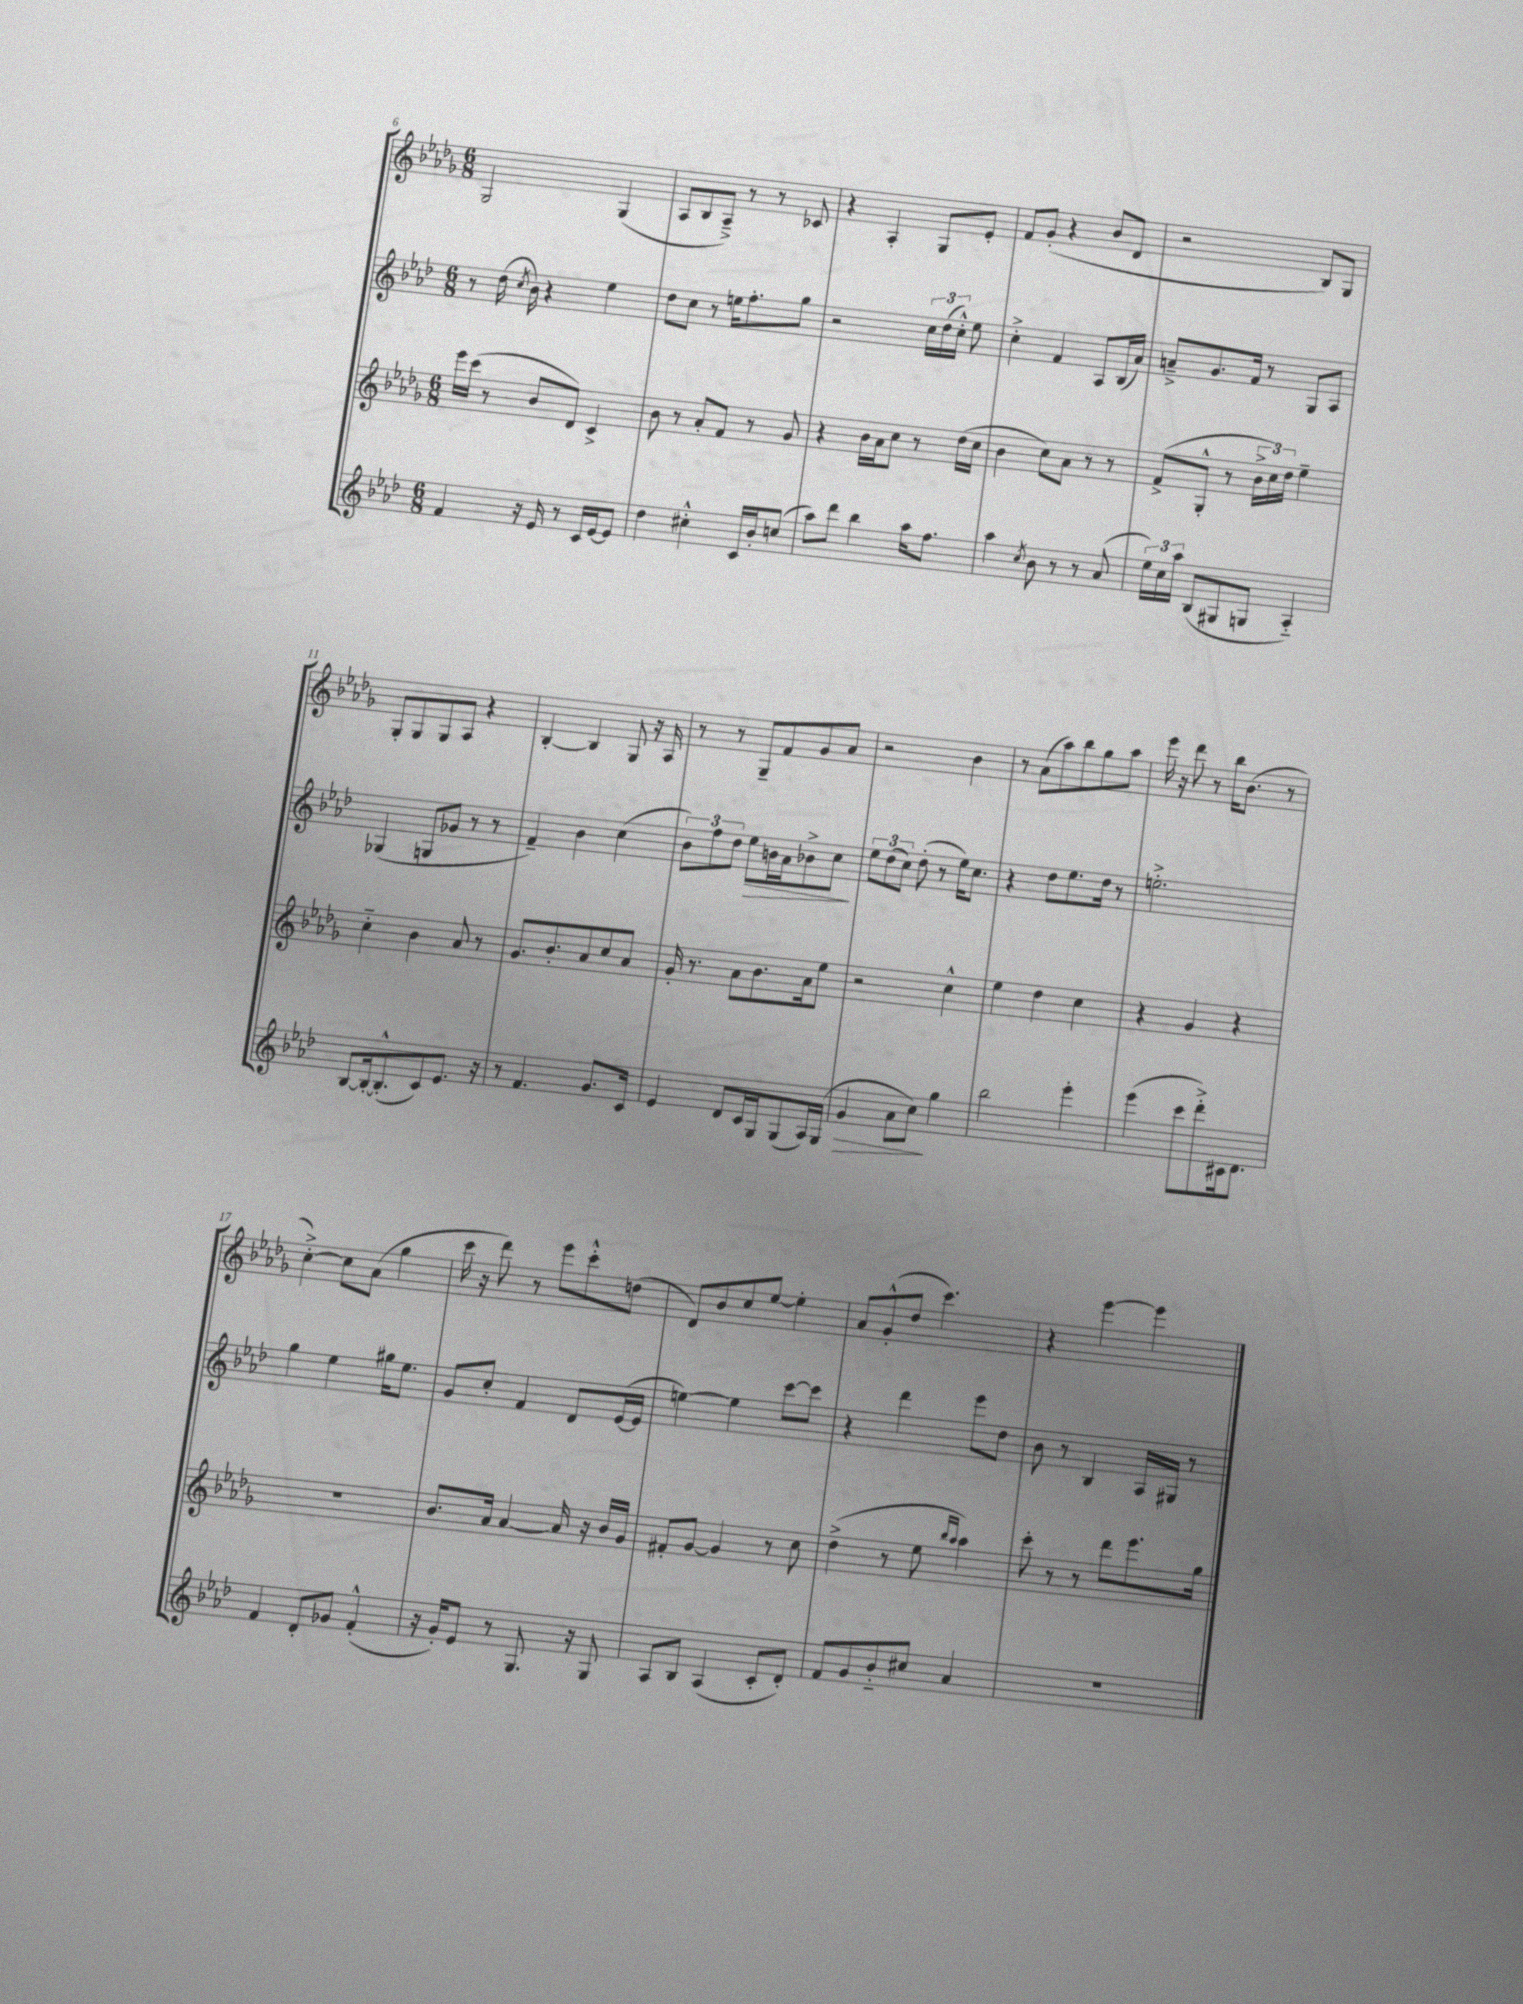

**kern	**kern	**kern	**kern
*staff4	*staff3	*staff2	*staff1
*clefG2	*clefG2	*clefG2	*clefG2
*k[b-e-a-d-]	*k[b-e-a-d-g-]	*k[b-e-a-d-]	*k[b-e-a-d-g-]
*M6/8	*M6/8	*M6/8	*M6/8
4f/	16eee-\LL	8r	2G-/
.	(16ccc\JJ	.	.
.	8r	(16dd-\	.
.	.	8qcc/	.
.	.	16b-\)	.
16r	8b-/L	4r	.
16e-/	.	.	.
8r	8d-/J)	.	.
16c/LL	4c^/	4ee-\	(4G-/
[16e-/J	.	.	.
8e-/]J	.	.	.
=	=	=	=
4dd-\	8b-\	8dd-\L	8A-/L
.	8r	8cc\J	8B-/
4cc#'^^\	8a-'/L	8r	8A-~^/J)
.	8f/J	16ee\LK	8r
.	.	8.ff'\	.
16c/LL	8r	.	8r
16b-'/J	.	.	.
(8cc/J	8g-/	8gg\J	8c-/
=	=	=	=
8aa-\L)	4r	2r	4r
8ddd-\J	.	.	.
4bb-\	16b-\LL	.	4A-'/
.	16a-\J	.	.
.	8cc\J	.	.
16aa-\LK	8r	24cc\LL	8G-/L
.	.	(24dd-\	.
8.ff\J	.	.	.
.	.	24cc'^^\JJ)	.
.	(16dd-\LL	8ee-\	8e-'/J
.	16cc\JJ	.	.
=	=	=	=
4aa-\	4b-\	4cc'^\	8f/L
.	.	.	(8g-'/J
8qcc/	.	.	.
8b-\	8cc\L)	4f/	4r
8r	8a-\J	.	.
8r	8r	8A-/L	8b-/L
(8a-/	8r	(16B-/L	8d-/J
.	.	16a-/JJ)	.
=	=	=	=
24ee-\LL)	(8f^/L	8a~^/L	2r
24cc\	.	.	.
24aa-\JJ	.	.	.
(8B-/L	8G-'^^/J	8.g/	.
8G#/	8r	.	.
.	.	16f/Jk	.
8G/J	24b-^\LL	8r	.
.	24cc\)	.	.
.	24dd-\JJ	.	.
4A-'~/)	4ee-~\	8G/L	8B-/L)
.	.	8A-/J	8G-/J
=	=	=	=
[8B-/L	4cc'~\	(4G-/	8G-'/L
16B-'/_k	.	.	8G-/
(8.B-'^^/]	.	.	.
.	4b-\	8G/L	8G-/
8c/)	.	8g-/J	8A-/J
8.e-/J	8a-/	8r	4r
.	8r	8r	.
16r	.	.	.
=	=	=	=
8r	8.g-/L	4f~/)	[4B-'/
4.f/	.	.	.
.	8.b-'/	.	.
.	.	4b-\	4B-/]
.	8a-/	.	.
8.g/L	8cc/	(4cc\	8G-/
.	8a-/J	.	16r
16c/Jk	.	.	16A-/
=	=	=	=
4e-/	16g-'/	12b-\L)	8r
.	8.r	.	.
.	.	12ff\	.
.	.	.	8r
.	.	12dd-\J	.
8d-/L	8a-\L	8ee-\L	8G-~/L
16c/L	8.b-\	16b\L	8f/
16G/J	.	16a-\J	.
(8G/	.	8b-^\	8g-/
.	16a-\k	.	.
16A-/L)	8ee-\J	8cc\J	8a-/J
(16G/JJ	.	.	.
=	=	=	=
4g/	2r	12ee-\L	2r
.	.	(12dd-\	.
.	.	12cc\J)	.
8a-\L	.	(8dd-'\	.
8cc\J)	.	8r	.
4gg\	4cc^^\	16ee-\LK)	4b-\
.	.	8.cc\J	.
=	=	=	=
2bb-\	4ee-\	4r	8r
.	.	.	(8a-\L
.	4dd-\	8dd-\L	8aa-\)
.	.	8.ee-\	8bb-\
4eee-'\	4cc\	.	8gg-\
.	.	16dd-\Jk	.
.	.	8r	8aa-\J
=	=	=	=
(4eee-\	4r	2.ee'^\	16eee-\
.	.	.	16r
.	.	.	8ddd-\
8ccc\L	4g-/	.	8r
8ddd-'^\)	.	.	16bb-\LK
.	.	.	(8.b-\J
16c#\k	4r	.	.
8.d-\J	.	.	.
.	.	.	8r
=	=	=	=
4f/	2.r	4gg\	[4cc'^\)
8d-'/L	.	4ee-\	8cc\]L
8g-/J	.	.	(8a-\J
(4f'^^/	.	16gg#\LK	4gg-\
.	.	8.ee-\J	.
=	=	=	=
16r	8.b-/L	8g/L	16ccc\
16g'/LK)	.	.	16r
8e-/J	.	8cc'/J	8ddd-\)
.	16a-/Jk	.	.
8r	[4a-/	4f/	8r
8.G/	.	.	8eee-\L
.	16a-/]	8d-/L	8ccc'^^\
16r	16r	.	.
8G/	16b-/LL	([16e-/L	(8dd\J
.	16g-/JJ	16e-/]JJ	.
=	=	=	=
8A-/L	8f#'/L	[4ee\)	8d-/L)
8B-/J	[8g-/J	.	8b-/
(4A-/	4g-/]	4ee\]	8cc/
.	.	.	[8ee-/J
8c'/L	8r	[8ccc\L	4ee-'\]
8d-'/J)	8cc\	8ccc\]J	.
=	=	=	=
8f/L	(4dd-^\	4r	8a-/L
8g/	.	.	(8g-'^^/
8b-'~/	8r	4ddd-\	8dd-/J
8cc#/J	8ee-\	.	4.ccc\)
.	16qqbb-/LL	.	.
.	16qqaa-/JJ	.	.
4a-/	4aa-\)	8eee-\L	.
.	.	8dd-\J	.
=	=	=	=
2.r	8ccc'\	8b-\	4r
.	8r	8r	.
.	8r	4B-/	[4eee-\
.	8ddd-\L	.	.
.	8.eee-\	16A-/LL	4eee-\]
.	.	16G#/JJ	.
.	.	8r	.
.	16gg-\Jk	.	.
==	==	==	==
*-	*-	*-	*-
